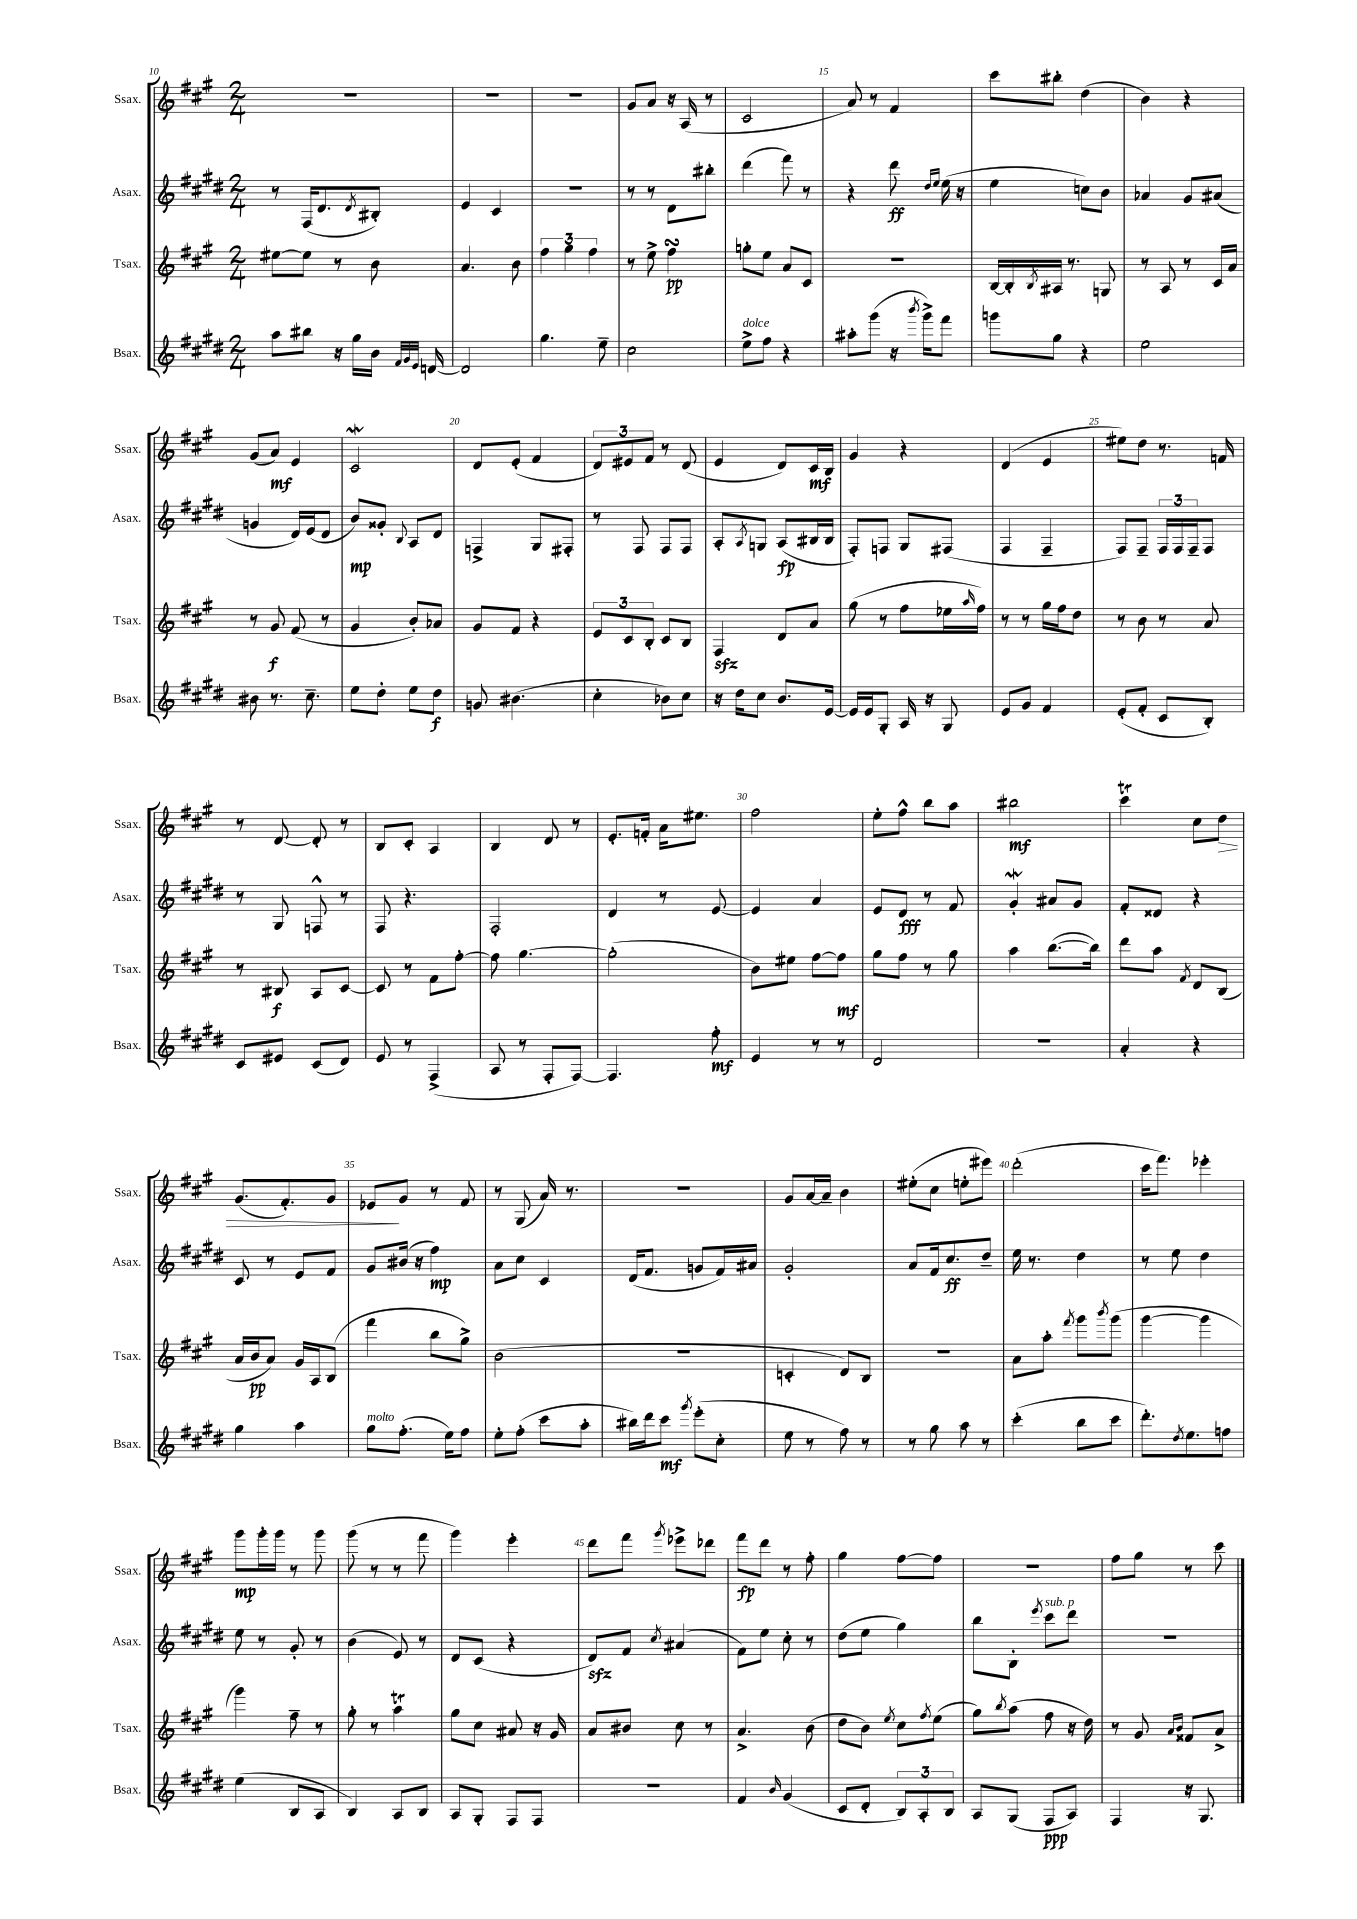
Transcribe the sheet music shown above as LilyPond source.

<<
\new StaffGroup <<
\new Staff = "s0" \with { instrumentName = "Ssax." shortInstrumentName = "Ssax." } {
    \clef treble \key a \major \numericTimeSignature \time 2/4
    R2 |
    r2 |
    R2 |
    gis'8 a'8 r16 a16( r8 |
    cis'2 |
    a'8) r8 fis'4 |
    cis'''8 bis''8-. d''4( |
    b'4) r4 |
    gis'8( a'8\mf) e'4 |
    cis'2\mordent |
    d'8 e'8-.( fis'4 |
    \tuplet 3/2 { d'8) eis'8 fis'8 } r8 d'8( |
    e'4 d'8) cis'16\mf b16 |
    gis'4 r4 |
    d'4( e'4 |
    eis''8) d''8 r8. f'16 |
    r8 d'8~ d'8-. r8 |
    b8 cis'8-. a4 |
    b4 d'8 r8 |
    e'8.-. f'16-. a'16 eis''8. |
    fis''2 |
    e''8-. fis''8-^ b''8 a''8 |
    bis''2\mf |
    cis'''4\trill cis''8 d''8\> |
    gis'8.( fis'8.-.) gis'8 |
    ees'8\! gis'8 r8 fis'8 |
    r8 gis8( a'16) r8. |
    R2 |
    gis'8 a'16~ a'16-- b'4 |
    eis''8-.( cis''8 e''8-. eis'''8) |
    d'''2-.( |
    cis'''16 fis'''8.) ees'''4-. |
    gis'''8\mp gis'''16-. gis'''16 r8 gis'''8 |
    gis'''8( r8 r8 fis'''8 |
    gis'''4) e'''4-. |
    d'''8 fis'''8 \acciaccatura { gis'''8 } ees'''8-> des'''8 |
    fis'''8\fp d'''8 r8 fis''8-. |
    gis''4 fis''8~ fis''8 |
    R2 |
    fis''8 gis''8 r8 cis'''8 \bar "|." |
}
\new Staff = "s1" \with { instrumentName = "Asax." shortInstrumentName = "Asax." } {
    \clef treble \key e \major \numericTimeSignature \time 2/4
    r8 fis16( dis'8. \acciaccatura { dis'8 } bis8-.) |
    e'4 cis'4 |
    R2 |
    r8 r8 dis'8 bis''8-. |
    dis'''4( fis'''8) r8 |
    r4 dis'''8\ff \grace { dis''16 e''16 } e''16( r16 |
    e''4 c''8) b'8 |
    aes'4 gis'8 ais'8( |
    g'4 dis'16) e'16( dis'8 |
    b'8\mp) gisis'8-. \appoggiatura { b8 } a8 dis'8 |
    f4-> gis8 fis8-. |
    r8 fis8 fis8 fis8 |
    a8-. \acciaccatura { a8 } g8 a8\fp( bis16 bis16 |
    fis8-.) f8 gis8 fis8( |
    fis4 fis4-- |
    fis8) fis8-- \tuplet 3/2 { fis16 fis16 fis16-- } fis8 |
    r8 gis8 f8-^ r8 |
    fis8 r4. |
    fis2-. |
    dis'4 r8 e'8~ |
    e'4 a'4 |
    e'8 dis'8\fff r8 fis'8 |
    gis'4-.\mordent ais'8 gis'8 |
    fis'8-. disis'8 r4 |
    cis'8 r8 e'8 fis'8 |
    gis'8 bis'16( r16 fis''4\mp) |
    a'8 cis''8 cis'4 |
    dis'16( fis'8. g'8 fis'16) ais'16 |
    gis'2-. |
    a'8 fis'16 cis''8.\ff dis''8-- |
    e''16 r8. dis''4 |
    r8 e''8 dis''4 |
    e''8 r8 gis'8-. r8 |
    b'4( e'8) r8 |
    dis'8 cis'8( r4 |
    dis'8\sfz) fis'8 \acciaccatura { cis''8 } ais'4( |
    fis'8) e''8 cis''8-. r8 |
    dis''8( e''8 gis''4) |
    b''8 b8-. \acciaccatura { e'''8 } cis'''8^\markup { \italic "sub. p" } dis'''8 |
    R2 \bar "|." |
}
\new Staff = "s2" \with { instrumentName = "Tsax." shortInstrumentName = "Tsax." } {
    \clef treble \key a \major \numericTimeSignature \time 2/4
    eis''8~ eis''8 r8 b'8 |
    a'4. b'8 |
    \tuplet 3/2 { fis''4 gis''4 fis''4 } |
    r8 e''8-> fis''4\turn\pp |
    g''8-. e''8 a'8 cis'8 |
    R2 |
    b16~ b16-. \acciaccatura { b8 } ais16 r8. g8 |
    r8 a8 r8 cis'16 a'16 |
    r8 gis'8\f fis'8( r8 |
    gis'4 b'8-.) aes'8 |
    gis'8 fis'8 r4 |
    \tuplet 3/2 { e'8 cis'8 b8-. } cis'8 b8 |
    fis4\sfz d'8 a'8 |
    gis''8( r8 fis''8 ees''16 \grace { a''16 } fis''16) |
    r8 r8 gis''16 fis''16 d''8 |
    r8 b'8 r8 a'8 |
    r8 bis8\f a8 cis'8~ |
    cis'8 r8 fis'8 fis''8~-. |
    fis''8 gis''4.~ |
    gis''2-.( |
    b'8) eis''8 fis''8~ fis''8\mf |
    gis''8 fis''8 r8 gis''8 |
    a''4 b''8.~( b''16) |
    d'''8 a''8 \acciaccatura { fis'8 } d'8 b8( |
    a'16 b'16\pp a'8) gis'16 a16 b8( |
    fis'''4 b''8 gis''8->) |
    b'2( |
    r2 |
    c'4-. d'8) b8 |
    R2 |
    a'8 a''8-. \acciaccatura { fis'''8 } gis'''8 \acciaccatura { b'''8 } gis'''8( |
    gis'''4~ gis'''4 |
    gis'''4) fis''8-- r8 |
    gis''8-. r8 a''4\trill |
    gis''8 cis''8 ais'8 r16 gis'16 |
    a'8 bis'8 cis''8 r8 |
    a'4.-> b'8( |
    d''8 b'8) \acciaccatura { e''8 } cis''8 \acciaccatura { fis''8 } e''8( |
    gis''8) \acciaccatura { b''8 } a''8( fis''8 r16 d''16) |
    r8 gis'8 \grace { a'16 b'16 } fisis'8 a'8-> \bar "|." |
}
\new Staff = "s3" \with { instrumentName = "Bsax." shortInstrumentName = "Bsax." } {
    \clef treble \key e \major \numericTimeSignature \time 2/4
    a''8 bis''8 r16 gis''16 b'16 \grace { fis'32 gis'32 e'32 } d'16~ |
    d'2 |
    gis''4. e''8-- |
    cis''2 |
    e''8->^\markup { \italic "dolce" } fis''8 r4 |
    ais''8-. gis'''8( r16 \acciaccatura { b'''8 } gis'''16->) fis'''8 |
    g'''8 gis''8 r4 |
    e''2 |
    bis'8 r8. cis''8.-- |
    e''8 dis''8-. e''8 dis''8\f |
    g'8 bis'4.( |
    cis''4-. bes'8) cis''8 |
    r16 dis''16 cis''8 b'8. e'16~ |
    e'16 e'16 gis8-. a16 r16 gis8 |
    e'8 gis'8 fis'4 |
    e'8-.( fis'8-. cis'8 b8-.) |
    cis'8 eis'8 cis'8( dis'8) |
    e'8 r8 fis4->( |
    a8 r8 fis8-. fis8~) |
    fis4. fis''8-.\mf |
    e'4 r8 r8 |
    dis'2 |
    R2 |
    a'4-. r4 |
    gis''4 a''4 |
    gis''8^\markup { \italic "molto" } fis''8.-.( e''16) fis''8 |
    e''8-. fis''8-.( cis'''8 a''8-. |
    bis''16) dis'''16 cis'''8\mf \acciaccatura { gis'''8 } e'''8-.( cis''8-. |
    e''8 r8 fis''8) r8 |
    r8 gis''8 a''8 r8 |
    cis'''4-.( b''8 cis'''8 |
    dis'''8.-.) \acciaccatura { dis''8 } e''8. f''8 |
    e''4( b8 a8 |
    b4) a8 b8 |
    a8 gis8-. fis8 fis8 |
    r2 |
    fis'4 \grace { b'16 } gis'4( |
    cis'8 dis'8-. \tuplet 3/2 { b8) a8-. b8 } |
    a8 gis8( fis8\ppp a8) |
    fis4 r16 gis8. \bar "|." |
}
>>
>>
\layout { \context { \Score currentBarNumber = #10 \override BarNumber.break-visibility = ##(#f #t #t) barNumberVisibility = #(every-nth-bar-number-visible 5) } }
